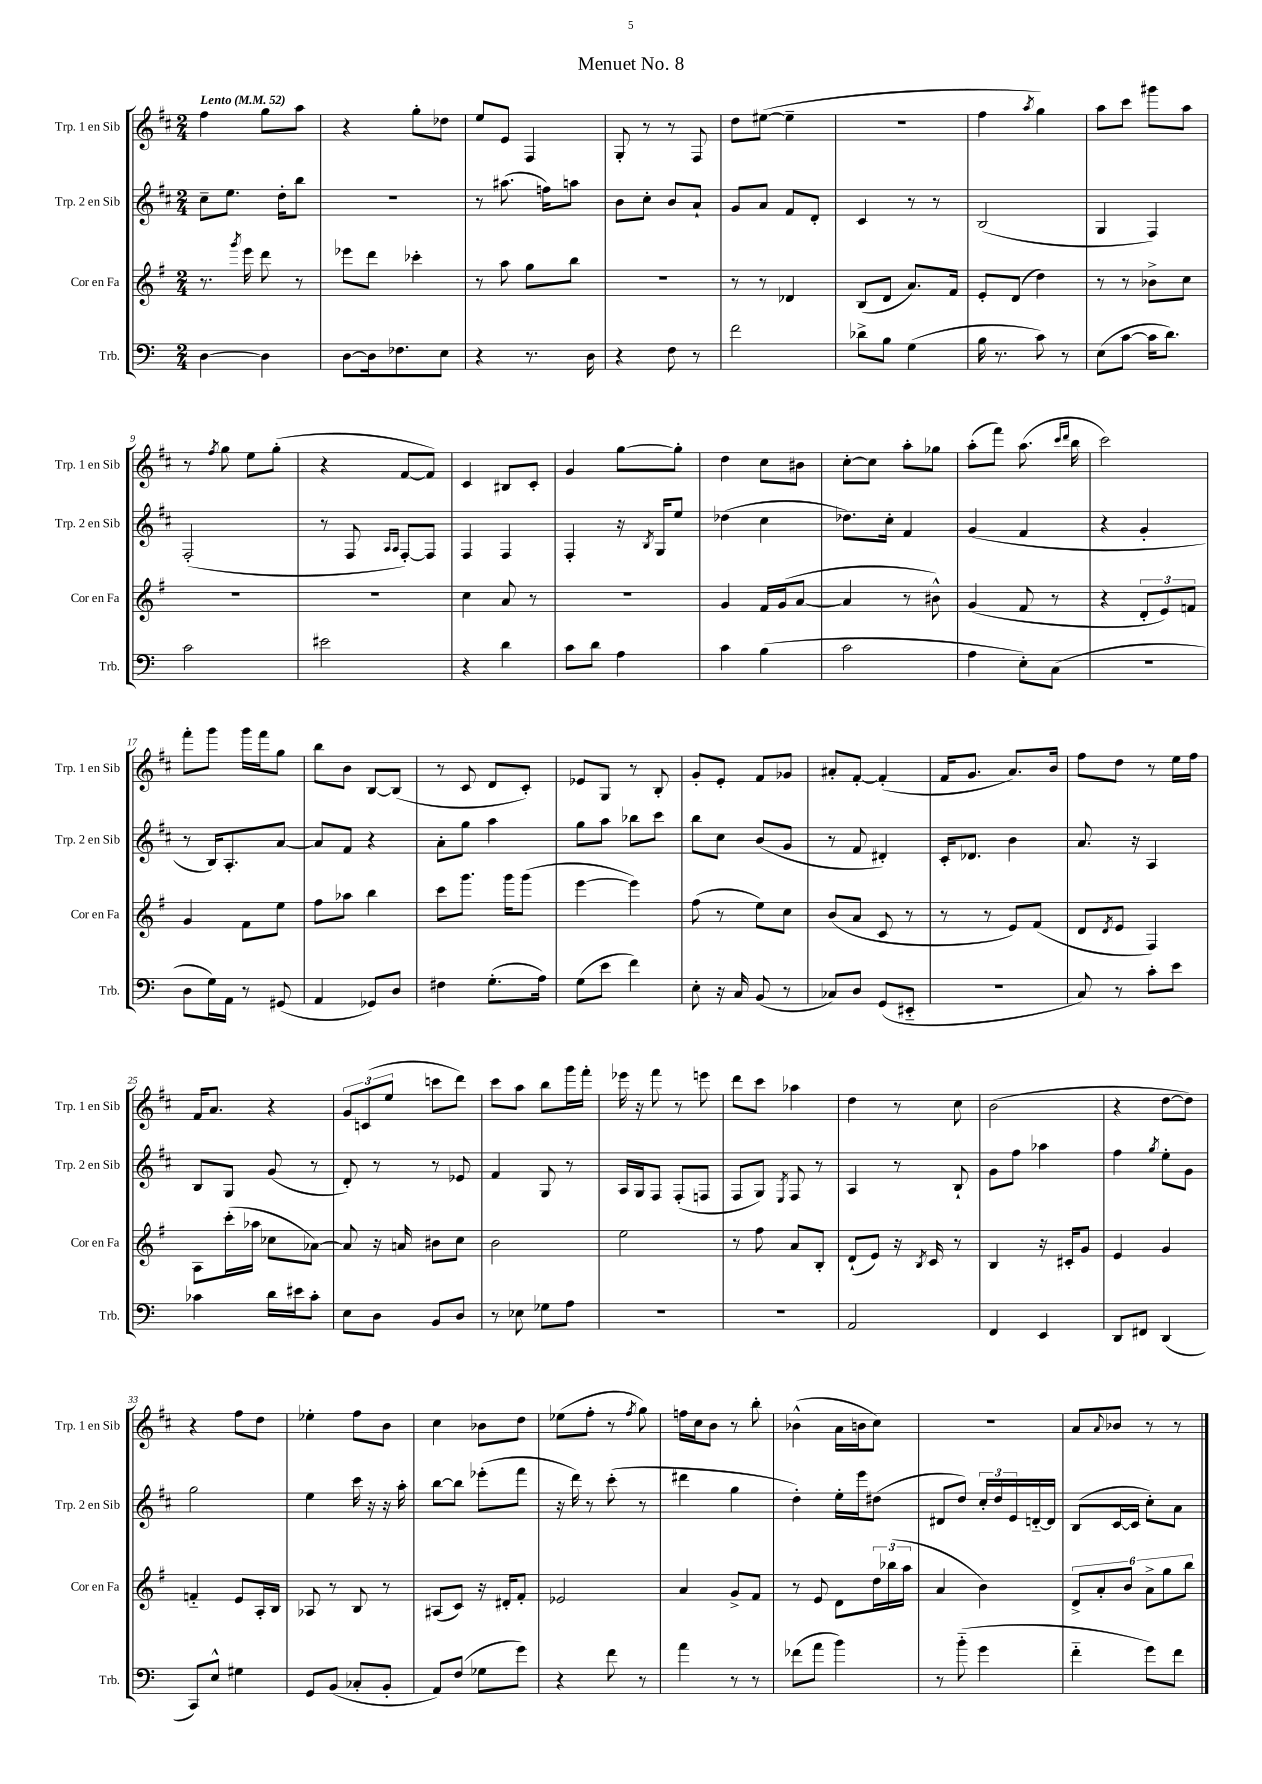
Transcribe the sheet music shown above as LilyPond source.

\header { title = "Menuet No. 8" }
<<
\new StaffGroup <<
\new Staff = "s0" \with { instrumentName = "Trp. 1 en Sib" shortInstrumentName = "Trp. 1 en Sib" } {
    \clef treble \key d \major \numericTimeSignature \time 2/4 \tempo "Lento" 4 = 52
    fis''4 g''8 a''8 |
    r4 g''8-. des''8 |
    e''8 e'8 fis4 |
    g8-. r8 r8 fis8 |
    d''8 eis''8~( eis''4-- |
    R2 |
    fis''4 \acciaccatura { a''8 } g''4) |
    a''8 cis'''8 gis'''8 a''8 |
    r8 \acciaccatura { fis''8 } g''8 e''8 g''8-.( |
    r4 fis'8~ fis'8) |
    cis'4 bis8 cis'8-. |
    g'4 g''8~ g''8-. |
    d''4 cis''8 bis'8 |
    cis''8~-. cis''8 a''8-. ges''8 |
    a''8-.( fis'''8) a''8.( \grace { cis'''16 d'''16 } b''16 |
    cis'''2) |
    fis'''8-. g'''8 g'''16 fis'''16 g''8 |
    b''8 b'8 b8~ b8( |
    r8 cis'8 d'8 cis'8-.) |
    ees'8 g8 r8 b8-. |
    g'8-. e'8-. fis'8 ges'8 |
    ais'8-. fis'8~-. fis'4-.( |
    fis'16 g'8. a'8.) b'16 |
    fis''8 d''8 r8 e''16 fis''16 |
    fis'16 a'8. r4 |
    \tuplet 3/2 { g'8 c'8( e''8 } c'''8 d'''8) |
    cis'''8 a''8 b''8 g'''16 fis'''16-. |
    ees'''16 r16 fis'''8 r8 e'''8 |
    d'''8 cis'''8 aes''4 |
    d''4 r8 cis''8 |
    b'2( |
    r4 d''8~ d''8) |
    r4 fis''8 d''8 |
    ees''4-. fis''8 b'8 |
    cis''4 bes'8 d''8 |
    ees''8( fis''8-. r8 \acciaccatura { fis''8 } g''8) |
    f''16 cis''16 b'8 r8 b''8-. |
    bes'4-^( a'16 b'16 cis''8) |
    r2 |
    a'8 \appoggiatura { a'8 } bes'8 r8 r8 \bar "|." |
}
\new Staff = "s1" \with { instrumentName = "Trp. 2 en Sib" shortInstrumentName = "Trp. 2 en Sib" } {
    \clef treble \key d \major \numericTimeSignature \time 2/4
    cis''8-- e''8. d''16-. b''8 |
    R2 |
    r8 ais''8.( f''16) a''8 |
    b'8 cis''8-. b'8 a'8-! |
    g'8 a'8 fis'8 d'8-. |
    cis'4 r8 r8 |
    b2( |
    g4 fis4) |
    fis2-.( |
    r8 fis8 \grace { a16 a16 } fis8~-.) fis8 |
    fis4 fis4 |
    fis4-. r16 \acciaccatura { b8 } g16 e''8 |
    des''4( cis''4 |
    des''8.) cis''16-. fis'4 |
    g'4( fis'4 |
    r4 g'4-. |
    r8 b16) a8.-. a'8~ |
    a'8 fis'8 r4 |
    a'8-. g''8 a''4 |
    g''8 a''8 bes''8 cis'''8 |
    b''8 cis''8 b'8( g'8 |
    r8 fis'8 dis'4-.) |
    cis'16-. des'8. b'4 |
    a'8. r16 a4 |
    b8 g8 g'8( r8 |
    d'8-.) r8 r8 ees'8 |
    fis'4 g8 r8 |
    a16 g16 fis8 fis8-.( f8 |
    fis8 g8) \acciaccatura { e8 } fis8 r8 |
    a4 r8 b8-! |
    g'8 fis''8 aes''4 |
    fis''4 \acciaccatura { g''8 } e''8-. g'8 |
    g''2 |
    e''4 cis'''16 r16 r16 a''16-. |
    b''8~ b''8 ees'''8-.( fis'''8 |
    r16 d'''16) r8 cis'''8-.( r8 |
    dis'''4 g''4 |
    d''4-.) e''16-. e'''16 dis''8( |
    dis'8 d''8) \tuplet 3/2 { cis''16-. d''16 e'16 } d'16~-_ d'16 |
    b8( cis'16~ cis'16 cis''8-.) a'8 \bar "|." |
}
\new Staff = "s2" \with { instrumentName = "Cor en Fa" shortInstrumentName = "Cor en Fa" } {
    \clef treble \key g \major \numericTimeSignature \time 2/4
    r8. \acciaccatura { g'''8 } e'''16 d'''8 r8 |
    ees'''8 d'''8 ces'''4-. |
    r8 a''8 g''8 b''8 |
    R2 |
    r8 r8 des'4 |
    b8( d'8 a'8.) fis'16 |
    e'8-. d'8( d''4) |
    r8 r8 bes'8-> c''8 |
    R2 |
    R2 |
    c''4 a'8 r8 |
    r2 |
    g'4 fis'16 g'16( a'8~ |
    a'4 r8 bis'8-^) |
    g'4( fis'8 r8 |
    r4 \tuplet 3/2 { d'8-. e'8) f'8 } |
    g'4 fis'8 e''8 |
    fis''8 aes''8 b''4 |
    c'''8 g'''8. g'''16 g'''8( |
    e'''4~ e'''4) |
    fis''8( r8 e''8) c''8 |
    b'8( a'8 c'8 r8 |
    r8 r8 e'8) fis'8( |
    d'8 \acciaccatura { d'8 } e'8 fis4) |
    a8 c'''16-.( aes''16 ces''8 aes'8~) |
    aes'8 r16 a'16 bis'8 c''8 |
    b'2 |
    e''2 |
    r8 fis''8 a'8 b8-. |
    d'8-!( e'8) r16 \acciaccatura { b8 } c'16 r8 |
    b4 r16 cis'16-. g'8 |
    e'4 g'4 |
    f'4-_ e'8 a16-. b16 |
    aes8 r8 b8 r8 |
    ais8( c'8) r16 dis'16-. fis'8-. |
    ees'2 |
    a'4 g'8-> fis'8 |
    r8 e'8 d'8 \tuplet 3/2 { d''16 bes''16( a''16 } |
    a'4 b'4) |
    \tuplet 6/4 { d'8-> a'8-. b'8 a'8-> g''8 b''8 } \bar "|." |
}
\new Staff = "s3" \with { instrumentName = "Trb." shortInstrumentName = "Trb." } {
    \clef bass \key c \major \numericTimeSignature \time 2/4
    d4~ d4 |
    d8~ d16 fes8. e8 |
    r4 r8. d16 |
    r4 f8 r8 |
    f'2 |
    des'8-> b8 g4( |
    b16 r8. c'8) r8 |
    e8( c'8~ c'16 d'8.) |
    c'2 |
    eis'2 |
    r4 d'4 |
    c'8 d'8 a4 |
    c'4 b4( |
    c'2 |
    a4 e8-.) c8( |
    R2 |
    d8 g16) a,16 r8 gis,8( |
    a,4 ges,8) d8 |
    fis4 g8.-.( a16) |
    g8( e'8 f'4) |
    e8-. r16 c16 b,8( r8 |
    ces8) d8 g,8( eis,8-_ |
    r2 |
    c8) r8 c'8-. e'8 |
    ces'4 d'16 eis'16 ces'8-. |
    e8 d8 b,8 d8 |
    r8 ees8 ges8 a8 |
    R2 |
    R2 |
    a,2 |
    f,4 e,4 |
    d,8 fis,8 d,4( |
    c,8) e8-^ gis4 |
    g,8 b,8( ces8-. b,8-. |
    a,8) f8( ges8 g'8) |
    r4 f'8 r8 |
    a'4 r8 r8 |
    fes'8( a'8 b'4) |
    r8 b'8-_( g'4 |
    f'4-_ g'8) f'8 \bar "|." |
}
>>
>>
